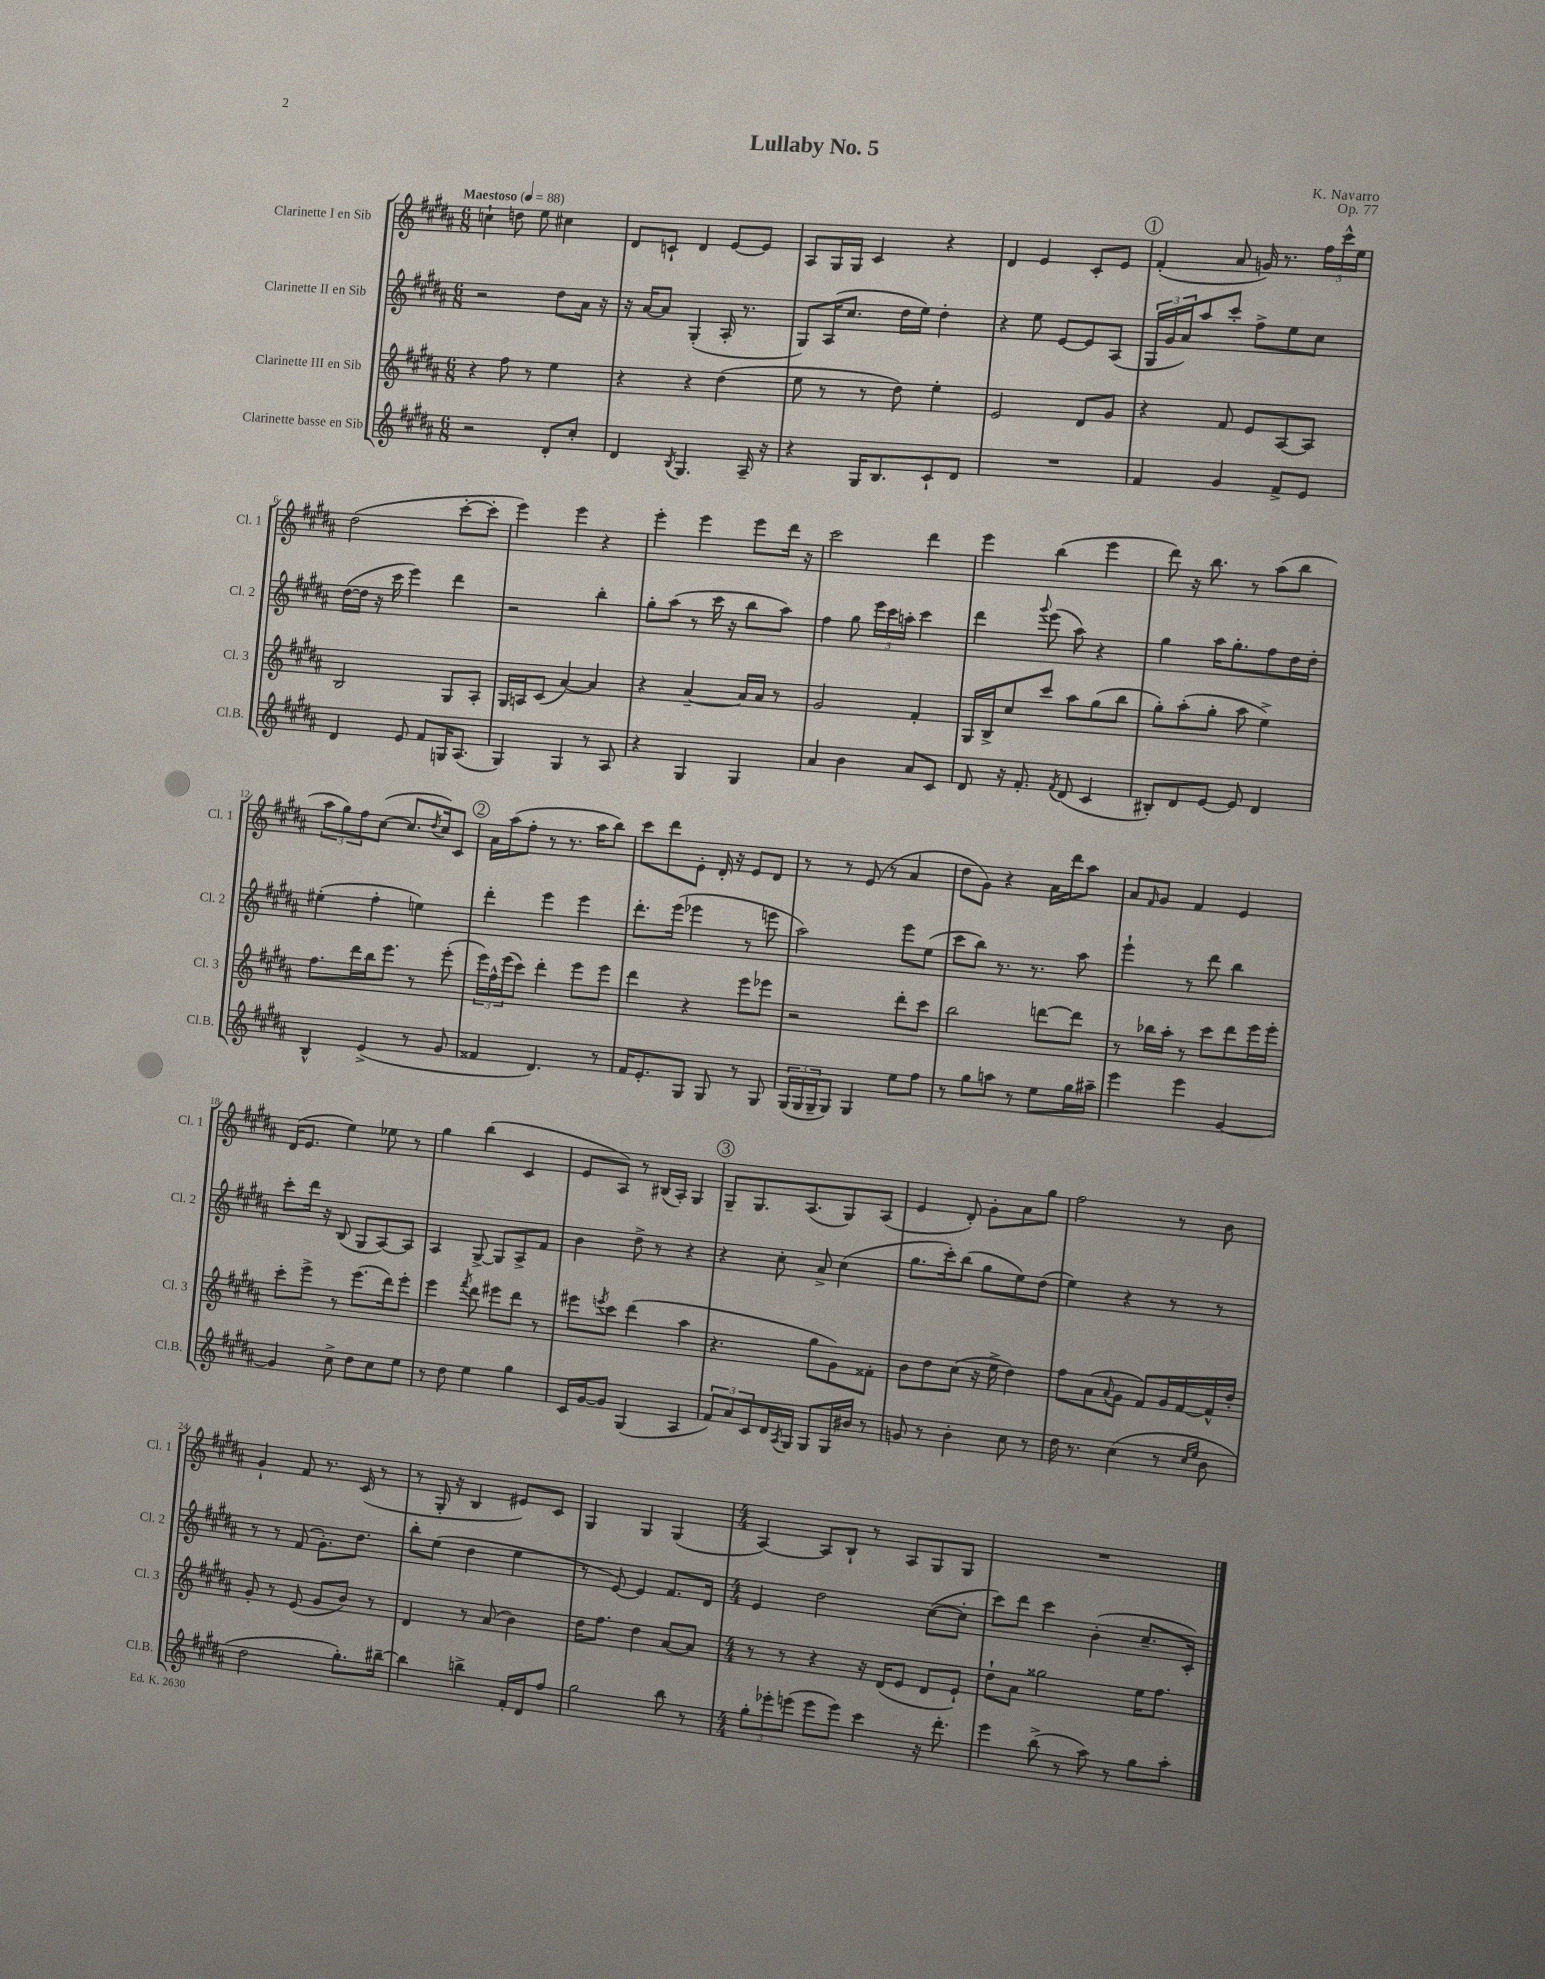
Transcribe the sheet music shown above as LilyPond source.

\header { title = "Lullaby No. 5" composer = "K. Navarro" opus = "Op. 77" }
<<
\new StaffGroup <<
\new Staff = "s0" \with { instrumentName = "Clarinette I en Sib" shortInstrumentName = "Cl. 1" } {
    \clef treble \key b \major \numericTimeSignature \time 6/8 \tempo "Maestoso" 4 = 88
    c''4-! d''8 e''8 cis''4 |
    dis'8 c'8-! dis'4 e'8~ e'8 |
    ais8 gis16 gis16 cis'4 r4 |
    dis'4 e'4 cis'8-. e'8 |
    \mark \markup { \circle "1" } fis'4-.( ais'8 g'16) r8. \tuplet 3/2 { fis''16 cis'''16-^ e''16 } |
    dis''2( cis'''8~-. cis'''8-. |
    e'''4) e'''4 r4 |
    e'''4-. e'''4 e'''8 dis'''16 r16 |
    cis'''2 dis'''4 |
    e'''4 b''4( e'''4 |
    dis'''8) r16 b''8. r8 ais''8( b''8 |
    \tuplet 3/2 { ais''8 gis''8) fis''8 } cis''8~( cis''8. \acciaccatura { dis''8 } cis''16) cis'8 |
    \mark \markup { \circle "2" } ais'16 ais''16( fis''8-. r8 r8. ais''16 b''8) |
    cis'''8 dis'''8 e'8-. dis'16-. r16 e'8 dis'8 |
    r8 r8 e'8( r8 ais'4 |
    dis''8 gis'8) r4 ais'16 dis'''16 ais''8 |
    ais'8 \grace { fis'16 } gis'8 fis'4 e'4 |
    dis'16( e'8. e''4) ees''8 r8 |
    gis''4 b''4( cis'4 |
    e'8 ais8) r8 bis16( ais16-.) gis4 |
    \mark \markup { \circle "3" } gis8-- gis8. ais8.( gis8) ais8( |
    e'4 dis'8-.) gis'8-. ais'8 gis''8 |
    fis''2 r8 b'8 |
    gis'4-! fis'8 r8. cis'16( r8 |
    r8 gis16-. r16 b4 eis'8) cis'8 |
    gis4 gis4 gis4( |
    \numericTimeSignature \time 4/4 ais4~) ais8 b8-! r8 ais8 gis8 gis8 |
    R1 \bar "|." |
}
\new Staff = "s1" \with { instrumentName = "Clarinette II en Sib" shortInstrumentName = "Cl. 2" } {
    \clef treble \key b \major \numericTimeSignature \time 6/8
    r2 dis''8 ais'16 r16 |
    r16 ais'16~ ais'8 gis4-.( ais16-. r8. |
    gis8) ais16( cis''8. dis''16 e''16) dis''4-. |
    r4 e''8 e'8~ e'8 ais8( |
    \mark \markup { \circle "1" } \tuplet 3/2 { gis16 gis'16 ais'16) } ais''8 cis'''8-. fis''8-> e''8 cis''8 |
    dis''16~( dis''16 r16 cis'''16 e'''4) dis'''4 |
    r2 b''4-. |
    gis''8-. ais''8( r8 cis'''16 r16 b''8 ais''8) |
    fis''4 gis''8 \tuplet 3/2 { e'''16 cis'''16 a''16-. } cis'''4 |
    dis'''4 \appoggiatura { gis'''8 } e'''8( ais''8) r4 |
    gis''4 ais''16 gis''8.-. fis''8 dis''16 dis''16-. |
    eis''4-.( fis''4-. e''4) |
    \mark \markup { \circle "2" } dis'''4-. e'''4 e'''4 |
    dis'''8.-. e'''16( ees'''4 r8 e'''8 |
    ais''2) e'''8 e''8( |
    cis'''8 b''8) r8. r8. ais''8 |
    e'''4-! r8 dis'''8 b''4 |
    cis'''8-. dis'''16 r16 b8( gis8 ais8~) ais8 |
    ais4 gis8~-> gis8 ais8-> fis'8 |
    b'4 dis''8-> r8 r4 |
    \mark \markup { \circle "3" } r4 cis''8-. ais'8-> cis''4( |
    gis''8. cis'''16-.) b''8( gis''8 e''8) dis''8( |
    e''4) r4 r8 r8 |
    r8 r8 fis'8( gis'8.-.) dis''8. |
    b''8-. e''8( dis''4 e''4 |
    r8 e'8~) e'4 fis'8. dis'16 |
    \numericTimeSignature \time 4/4 e'4 dis''2 cis''8~( cis''8-. |
    cis'''8) dis'''8 cis'''4 b'4-.( cis''8.-- cis'16-.) \bar "|." |
}
\new Staff = "s2" \with { instrumentName = "Clarinette III en Sib" shortInstrumentName = "Cl. 3" } {
    \clef treble \key b \major \numericTimeSignature \time 6/8
    r4 fis''8 r8 e''4 |
    r4 r4 dis''4( |
    e''8 r8 r8 dis''8) e''4-. |
    e'2 dis'8 gis'8 |
    \mark \markup { \circle "1" } r4 fis'8 e'8 ais8~ ais8 |
    b2 gis8 ais8-. |
    gis16 a16 cis'8( ais'4~) ais'4 |
    r4 ais'4~-- ais'16 ais'16 r8 |
    gis'2 fis'4-. |
    gis16 b16-> cis''8 cis'''8 ais''8 gis''8( b''8 |
    gis''8-.) ais''8-.( gis''8-. ais''8 e''4->) |
    fis''8. dis'''16 b''16 e'''8. r8 e'''8-.( |
    \mark \markup { \circle "2" } \tuplet 3/2 { e'''16) fis''16-^ e'''16( } cis'''8) dis'''4-. e'''8 e'''8 |
    dis'''4 r4 e'''8 ees'''8 |
    r2 dis'''8-. cis'''8 |
    b''2 d'''8~ d'''8 |
    r8 bes''16 ais''16-. r8 cis'''8 dis'''8 e'''16 e'''16-. |
    cis'''8-. e'''8-> r8 e'''8.( dis'''16) e'''8-. |
    e'''4 \acciaccatura { fis'''8 } dis'''8 eis'''8 dis'''8 r8 |
    eis'''8 \acciaccatura { e'''8 } cis'''8 dis'''4( ais''4 |
    \mark \markup { \circle "3" } r4. gis''8 gis'8) fisis'8-. |
    b'8 dis''8 cis''8( r16 e''16-> dis''4) |
    fis''8 ais'8( \appoggiatura { ais'8 } gis'8 fis'8) gis'16 fis'16~ fis'16-^ dis''16-. |
    gis'8-. r8 e'8( gis'8 b'8) r8 |
    dis'4 r8 ais'8( b'4) |
    dis''16 fis''8. dis''4 ais'8~ ais'8 |
    \numericTimeSignature \time 4/4 r8 r8 r4 r16 dis'16( e'8 dis'8 e'8-!) |
    dis''8-! ais'8 gisis''2 e''16 fis''8. \bar "|." |
}
\new Staff = "s3" \with { instrumentName = "Clarinette basse en Sib" shortInstrumentName = "Cl.B." } {
    \clef treble \key b \major \numericTimeSignature \time 6/8
    r2 dis'8-. cis''8-. |
    dis'4 \acciaccatura { b8 } gis4. ais16-- r16 |
    r4 gis16 b8. cis'8-! dis'8 |
    R2. |
    \mark \markup { \circle "1" } fis'4 gis'4 fis'8-> e'8 |
    dis'4 e'8 fis'8 g16 ais8.( |
    gis4) gis4 r8 ais8 |
    r4 gis4 gis4 |
    ais'4 b'4 ais'8 cis'8 |
    dis'8 r16 fis'8.-. \acciaccatura { fis'8 } dis'8( cis'4 |
    bis8-.) dis'8 e'8~ e'8 dis'4 |
    b4-^ e'4->( r8 gis'8 |
    \mark \markup { \circle "2" } fisis'4 dis'4.) r8 |
    fis'16 e'8.-. gis8 gis8 r8 gis8 |
    \tuplet 3/2 { gis16( gis16 gis16-- } gis8) gis4 e''8 fis''8 |
    r8 gis''8 a''8 r8 e''8 gis''16 ais''16-- |
    e'''4 e'''4 gis'4~ |
    gis'4 cis''8-> dis''8 cis''8 e''8 |
    r8 dis''8 e''4 gis''4 |
    cis'16 gis'16~ gis'8 gis4( ais4 |
    \mark \markup { \circle "3" } \tuplet 3/2 { fis'8) ais'8 cis'8 } dis'16 \acciaccatura { ais8 } gis16 gis8 gis16 bis'16 r8 |
    g'8 r8 b'4-. cis''8 r8 |
    dis''16 r8. cis''4( r8 \grace { cis''16 e''16 } b'8 |
    dis''2 gis''8.-.) bis''16~-- |
    bis''4 b''4-> fis'16-. dis'16 fis''8 |
    gis''2 b''8 r8 |
    \numericTimeSignature \time 4/4 \tuplet 3/2 { gis''8-. ees'''8-. e'''8( } e'''8 e'''8) cis'''4 r16 dis'''8.-. |
    e'''4 b''8->( r8 ais''8) r8 gis''8 ais''8-. \bar "|." |
}
>>
>>
